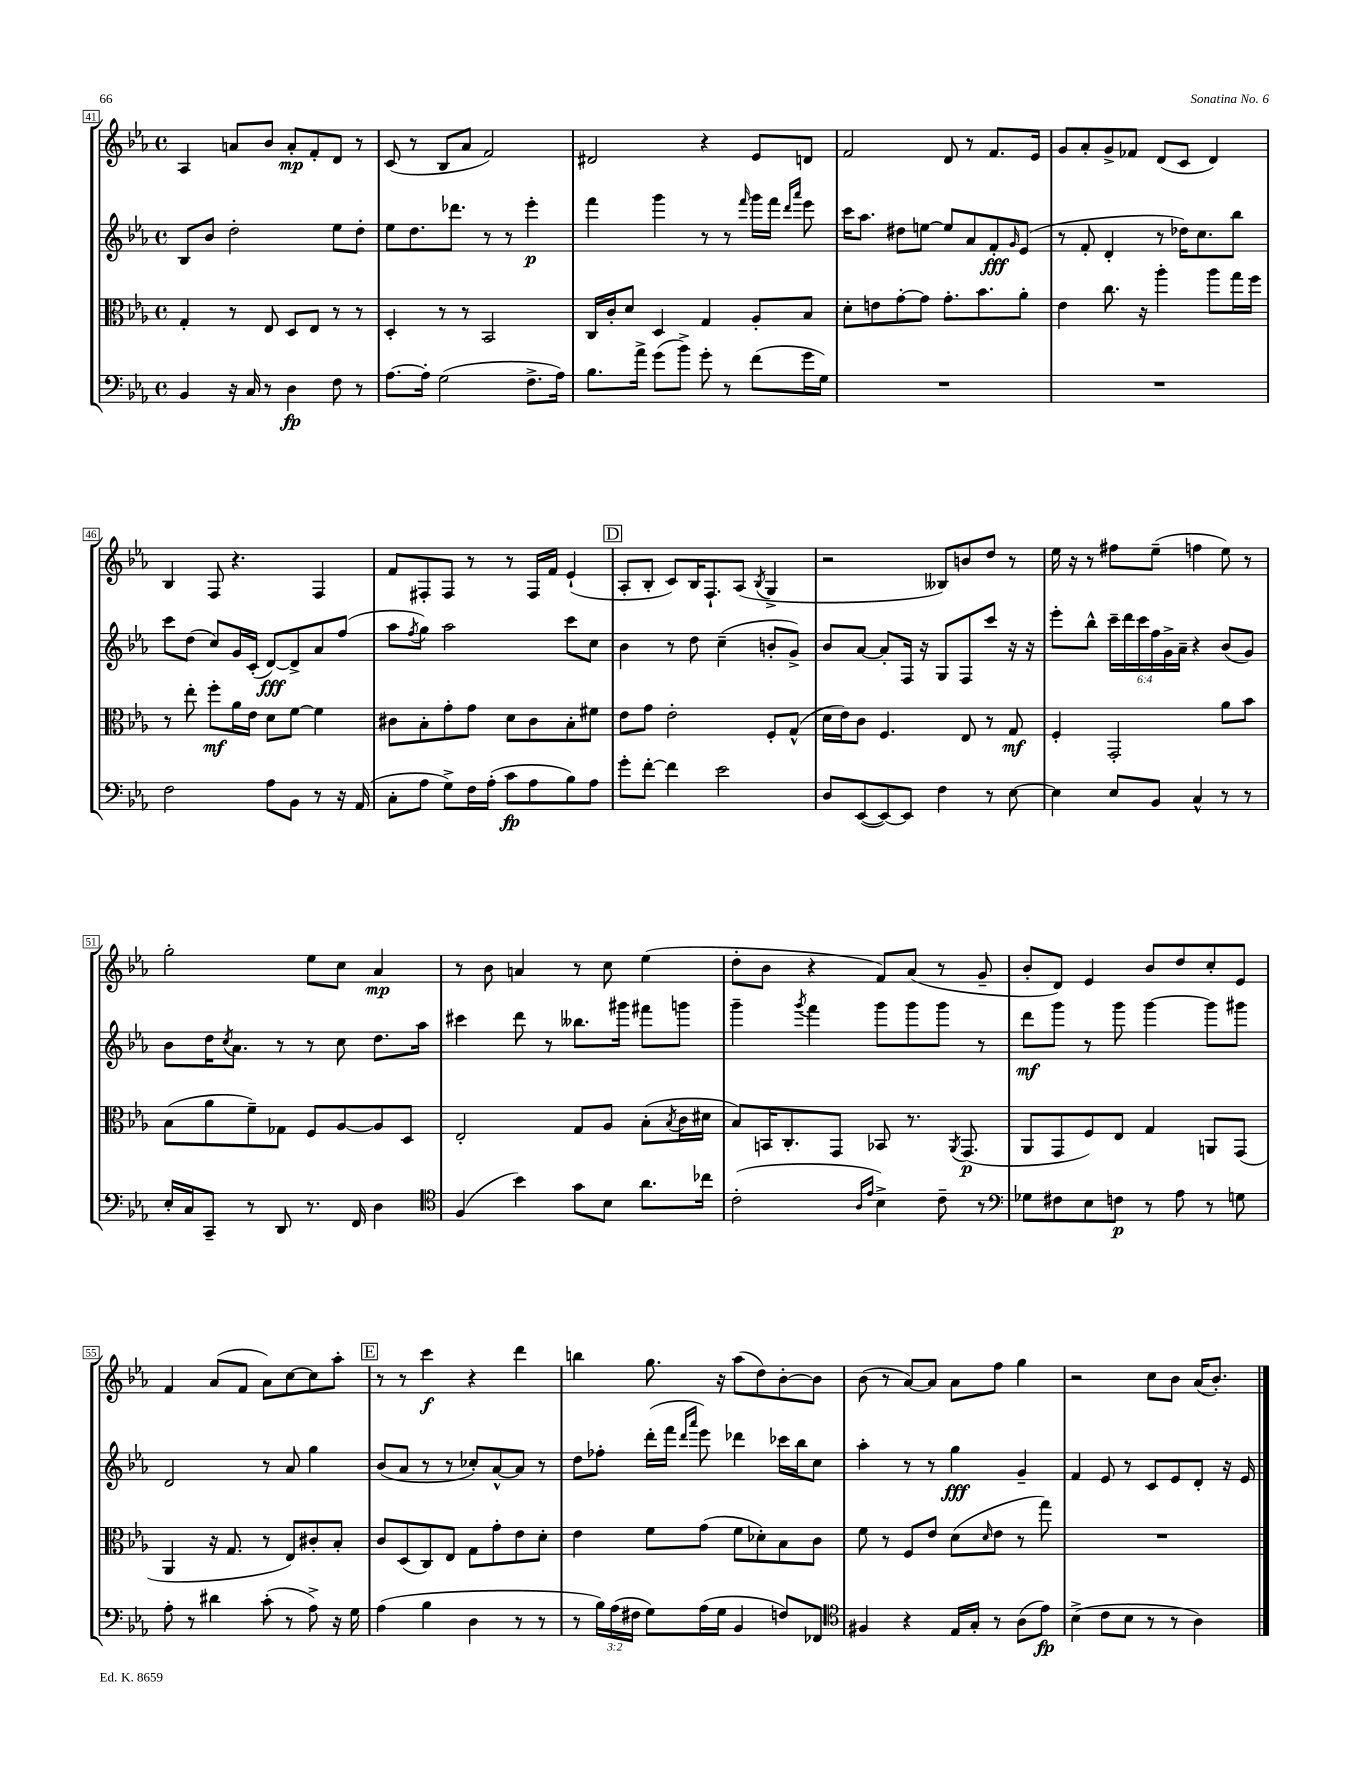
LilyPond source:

<<
\new StaffGroup <<
\new Staff = "s0" {
    \clef treble \key ees \major \defaultTimeSignature \time 4/4
    aes4 a'8 bes'8 a'8-.\mp f'8-. d'8 r8 |
    c'8( r8 bes8 aes'8 f'2) |
    dis'2 r4 ees'8 d'8 |
    f'2 d'8 r8 f'8. ees'16 |
    g'8 aes'8-. g'8-> fes'8 d'8( c'8 d'4) |
    bes4 f8 r4. f4 |
    f'8 fis8-. fis8 r8 r8 fis16 f'16 ees'4-!( |
    \mark \markup { \box "D" } aes8-. bes8-. c'8) bes16 f8.-! aes8( \acciaccatura { bes8 } g4-> |
    r2 beses8) b'8 d''8 r8 |
    ees''16 r16 r8 fis''8 ees''8--( f''4 ees''8) r8 |
    g''2-. ees''8 c''8 aes'4\mp |
    r8 bes'8 a'4 r8 c''8 ees''4( |
    d''8-. bes'8 r4 f'8) aes'8( r8 g'8-- |
    bes'8-. d'8) ees'4 bes'8 d''8 c''8-. ees'8 |
    f'4 aes'8( f'8 aes'8) c''8~ c''8 aes''8-. |
    \mark \markup { \box "E" } r8 r8 c'''4\f r4 d'''4 |
    b''4 g''8. r16 aes''8( d''8) bes'8~-. bes'8 |
    bes'8( r8 aes'8~) aes'8 aes'8 f''8 g''4 |
    r2 c''8 bes'8 aes'16( bes'8.-.) \bar "|." |
}
\new Staff = "s1" {
    \clef treble \key ees \major \defaultTimeSignature \time 4/4 \override Staff.TupletNumber.text = #tuplet-number::calc-fraction-text
    bes8 bes'8 d''2-. ees''8 d''8-. |
    ees''8 d''8. des'''8. r8 r8 ees'''4-.\p |
    f'''4 g'''4 r8 r8 \grace { f'''16 } g'''16 f'''16 \grace { d'''16 aes'''16 } ees'''8 |
    c'''16 aes''8. dis''8 e''8~ e''8 aes'8 f'8-.\fff \grace { g'16 } ees'8( |
    r8 f'8-. d'4-. r8 des''16) c''8. bes''8 |
    c'''8 d''8( c''8) g'16 c'16-.( d'8~\fff) d'8-> aes'8 f''8( |
    aes''8 \acciaccatura { f''8 } g''8) aes''2 c'''8 c''8 |
    \mark \markup { \box "D" } bes'4 r8 d''8 c''4--( b'8-. g'8->) |
    bes'8 aes'8~ aes'8-. f16 r16 g8 f8 c'''8 r16 r16 |
    ees'''8-. bes''8-^ \tuplet 6/4 { c'''16-- d'''16 c'''16 f''16 g'16-> aes'16-- } r4 bes'8( g'8) |
    bes'8 d''16 \acciaccatura { c''8 } aes'8. r8 r8 c''8 d''8. aes''16 |
    cis'''4 d'''8 r8 beses''8. gis'''16 fis'''8 g'''8 |
    g'''4-- \acciaccatura { g'''8 } f'''4 g'''8 g'''8 g'''8 r8 |
    d'''8\mf g'''8 r8 g'''8 g'''4~ g'''8 gis'''8 |
    d'2 r8 aes'8 g''4 |
    \mark \markup { \box "E" } bes'8( aes'8 r8 r8 ces''8-.) aes'8~-^ aes'8 r8 |
    d''8 fes''8-. d'''16-.( f'''16 \grace { d'''16 aes'''16 } ees'''8) des'''4 ces'''16 bes''16 c''8 |
    aes''4-. r8 r8 g''4\fff g'4-- |
    f'4 ees'8 r8 c'8 ees'8 d'8-. r16 ees'16 \bar "|." |
}
\new Staff = "s2" {
    \clef alto \key ees \major \defaultTimeSignature \time 4/4
    g4-. r8 ees8 d8 ees8 r8 r8 |
    d4-. r8 r8 bes,2 |
    c16 c'16-. d'8 d4 g4 aes8-. bes8 |
    d'8-. e'8 g'8~-. g'8 g'8.-. bes'8. aes'8-. |
    ees'4 c''8. r16 aes''4-. aes''8 g''16 f''16 |
    r8 ees''8-. f''8-.\mf aes'16 ees'16 d'8 f'8~ f'4 |
    cis'8 bes8-. g'8-. g'8 d'8 cis'8 bes8-. fis'8 |
    \mark \markup { \box "D" } ees'8 g'8 ees'2-. f8-. g8-^( |
    d'16 ees'16) c'8 f4. ees8 r8 g8\mf |
    f4-. g,2-. aes'8 bes'8 |
    bes8( aes'8 f'8--) ges8 f8 aes8~ aes8 d8 |
    ees2-. g8 aes8 bes8-.( \acciaccatura { bes8 } c'16 dis'16 |
    bes8) b,16 c8.-. g,8 bes,8 r8. \acciaccatura { aes,8 } g,8.\p( |
    aes,8 g,8 f8) ees8 g4 a,8 g,8( |
    aes,4 r16 g8. r8 ees8) cis'8-. bes8-. |
    \mark \markup { \box "E" } c'8 d8( c8) ees8 g8 g'8-. ees'8 d'8-. |
    ees'4 f'8 g'8( f'8 des'8-.) bes8 c'8 |
    f'8 r8 f8 ees'8 d'8( \grace { d'16 } ees'8 r8 g''8) |
    R1 \bar "|." |
}
\new Staff = "s3" {
    \clef bass \key ees \major \defaultTimeSignature \time 4/4 \override Staff.TupletNumber.text = #tuplet-number::calc-fraction-text
    bes,4 r16 c16 r8 d4\fp f8 r8 |
    aes8.~ aes16-. g2( f8.-> aes16) |
    bes8. aes'16-> g'8( bes'8->) g'8-. r8 f'8( g'16 g16) |
    R1 |
    R1 |
    f2 aes8 bes,8 r8 r16 aes,16( |
    c8-. aes8 g8->) f16 aes16-.( c'8\fp aes8 bes8) aes8 |
    \mark \markup { \box "D" } g'8-. f'8~-. f'4 ees'2 |
    d8 ees,8~( ees,8~) ees,8 f4 r8 ees8~ |
    ees4 ees8 bes,8 c4-^ r8 r8 |
    ees16-. c16 c,8-- r8 d,8 r8. f,16 d4 |
    \clef tenor f4( bes'4) g'8 bes8 aes'8. ces''16 |
    c'2-.( \grace { aes16 ees'16 } bes4->) c'8-- r8 |
    \clef bass ges8 fis8 ees8 f8\p r8 aes8 r8 g8 |
    aes8-. r8 dis'4 c'8-.( r8 aes8->) r16 g16 |
    \mark \markup { \box "E" } aes4( bes4 d4 r8 r8 |
    r8 \tuplet 3/2 { bes16) aes16( fis16 } g8) aes16( g16 bes,4 f8) fes,8 |
    \clef tenor fis4 r4 ees16 g16-. r8 aes8( ees'8\fp) |
    bes4->( c'8 bes8 r8 r8 aes4) \bar "|." |
}
>>
>>
\layout { \context { \Score currentBarNumber = #41 \override BarNumber.stencil = #(make-stencil-boxer 0.1 0.3 ly:text-interface::print) } }
